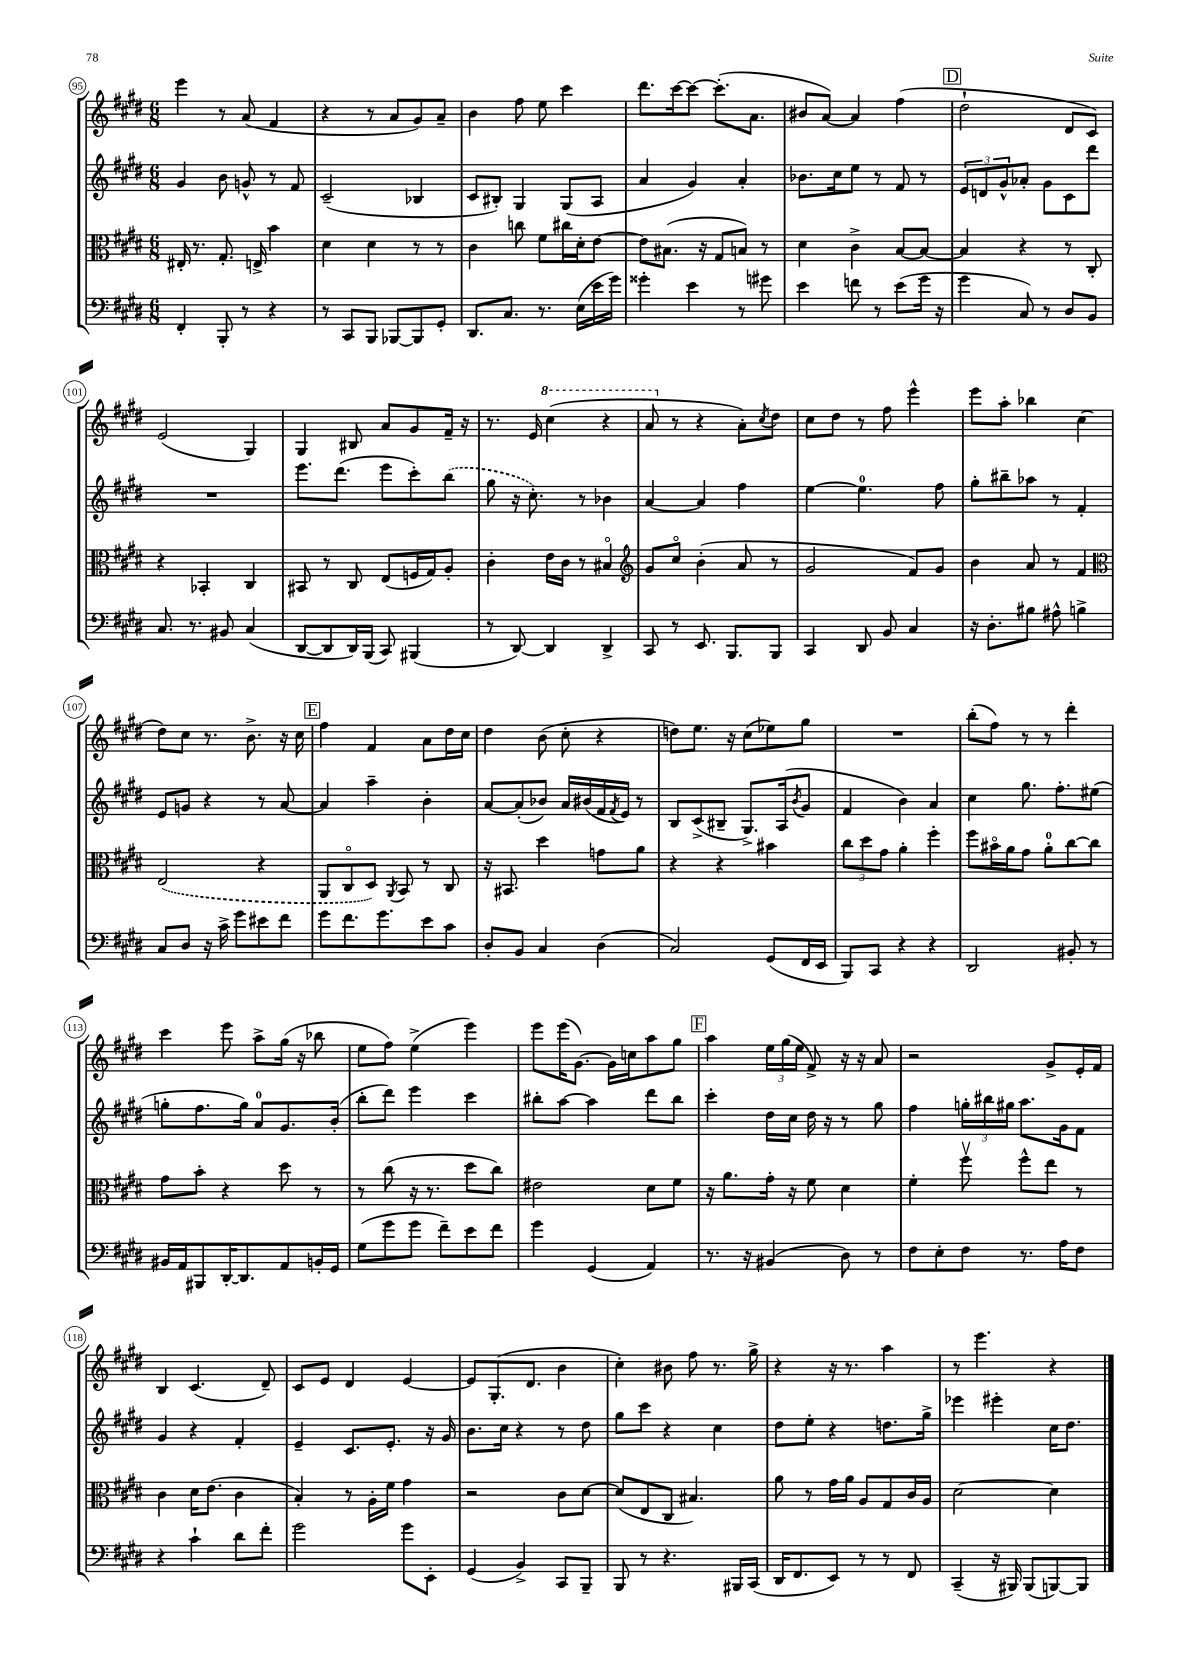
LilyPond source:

<<
\new StaffGroup <<
\new Staff = "s0" {
    \clef treble \key e \major \numericTimeSignature \time 6/8
    e'''4 r8 a'8( fis'4 |
    r4 r8 a'8 gis'8) a'8-- |
    b'4 fis''8 e''8 cis'''4 |
    dis'''8. cis'''16~ cis'''8~ cis'''8.-.( a'8. |
    bis'8 a'8~) a'4 fis''4( |
    \mark \markup { \box "D" } dis''2-! dis'8 cis'8) |
    e'2( gis4) |
    gis4 bis8 a'8 gis'8 fis'16-- r16 |
    r8. e'16 \ottava #1 cis'''4( r4 |
    a''8 \ottava #0 r8 r4 a'8-.) \acciaccatura { cis''8 } dis''8 |
    cis''8 dis''8 r8 fis''8 e'''4-^ |
    e'''8 a''8-. bes''4 cis''4( |
    dis''8) cis''8 r8. b'8.-> r16 cis''16 |
    \mark \markup { \box "E" } fis''4 fis'4 a'8 dis''16 cis''16 |
    dis''4 b'8( cis''8-. r4 |
    d''8) e''8. r16 cis''8( ees''8) gis''8 |
    R2. |
    b''8-.( fis''8) r8 r8 dis'''4-. |
    cis'''4 e'''8 a''8-> gis''16( r16 bes''8 |
    e''8 fis''8) e''4->( e'''4) |
    e'''8 e'''16( gis'8.~) gis'16 c''16 a''8 gis''8 |
    \mark \markup { \box "F" } a''4 \tuplet 3/2 { e''16 gis''16( e''16 } fis'8->) r16 r16 a'8 |
    r2 gis'8-> e'16-. fis'16 |
    b4 cis'4.( dis'8--) |
    cis'8 e'8 dis'4 e'4~ |
    e'8 gis8.-.( dis'8. b'4 |
    cis''4-.) bis'8 fis''8 r8. gis''16-> |
    r4 r16 r8. a''4 |
    r8 e'''4. r4 \bar "|." |
}
\new Staff = "s1" {
    \clef treble \key e \major \numericTimeSignature \time 6/8
    gis'4 b'8 g'8-^ r8 fis'8 |
    cis'2--( bes4 |
    cis'8 bis8-.) gis4 gis8( a8 |
    a'4 gis'4) a'4-. |
    bes'8. cis''16 e''8 r8 fis'8 r8 |
    \mark \markup { \box "D" } \tuplet 3/2 { e'8 d'8 gis'8-^ } aes'8-. gis'8 cis'8 dis'''8 |
    R2. |
    e'''8. dis'''8.( e'''8 cis'''8-.) \once \slurDashed b''8( |
    gis''8 r16 cis''8.-.) r8 bes'4 |
    a'4~ a'4 fis''4 |
    e''4~ e''4.-0 fis''8 |
    gis''8-. bis''8-- aes''8 r8 fis'4-. |
    e'8 g'8 r4 r8 a'8~ |
    \mark \markup { \box "E" } a'4 a''4-- b'4-. |
    a'8~ a'8-.( bes'8) a'16 bis'16( fis'16 \acciaccatura { fis'8 } e'16) r8 |
    b8 cis'8->( bis8-- gis8.->) a16( \acciaccatura { b'8 } gis'8 |
    fis'4 b'4) a'4 |
    cis''4 gis''8. fis''8.-. eis''8( |
    g''8-. fis''8. g''16) a'8-0 gis'8. b'16-.( |
    b''8-. dis'''8) e'''4 cis'''4 |
    bis''8-. a''8~ a''4 dis'''8 bis''8 |
    \mark \markup { \box "F" } cis'''4-. dis''16 cis''16 dis''16 r16 r8 gis''8 |
    fis''4 \tuplet 3/2 { g''16-. bis''16 gis''16 } a''8. gis'16 fis'8 |
    gis'4 r4 fis'4-. |
    e'4-- cis'8. e'8.-. r16 gis'16 |
    b'8. cis''16 r4 r8 dis''8 |
    gis''8 cis'''8 r4 cis''4 |
    dis''8 e''8-. r4 d''8. gis''16-> |
    ees'''4 eis'''4-. cis''16 dis''8. \bar "|." |
}
\new Staff = "s2" {
    \clef alto \key e \major \numericTimeSignature \time 6/8
    eis16-. r8. gis8.-. e16-> b'4 |
    dis'4 dis'4 r8 r8 |
    cis'4 c''8 fis'8 cis''16 dis'16-. e'8~ |
    e'8 bis8.( r16 gis8 b8) r8 |
    dis'4 cis'4-> b8~ b8~ |
    \mark \markup { \box "D" } b4 r4 r8 cis8-. |
    r4 bes,4-. cis4 |
    bis,8 r8 cis8 e8( f16 gis16) a8-. |
    cis'4-. e'16 cis'16 r8 bis4\flageolet |
    \clef treble gis'8 cis''8\flageolet b'4-.( a'8 r8 |
    gis'2 fis'8) gis'8 |
    b'4 a'8 r8 fis'4 |
    \clef alto \once \slurDashed e2( r4 |
    \mark \markup { \box "E" } a,8 cis8\flageolet dis8) \acciaccatura { a,8 } b,8 r8 cis8 |
    r16 bis,8. dis''4 g'8 a'8 |
    r4 r4 bis'4 |
    \tuplet 3/2 { cis''8 dis''8 gis'8 } a'4-. fis''4-. |
    fis''8 bis'16\flageolet a'16 gis'8 a'8-0-. cis''8~ cis''8 |
    gis'8 b'8-. r4 dis''8 r8 |
    r8 cis''8( r16 r8. dis''8 cis''8) |
    eis'2 dis'8 fis'8 |
    \mark \markup { \box "F" } r16 a'8. gis'16-. r16 fis'8 dis'4 |
    fis'4-. fis''8\upbow fis''8-^ e''8 r8 |
    cis'4 dis'16 e'8.( cis'4 |
    b4-.) r8 a16-. fis'16 gis'4 |
    r2 cis'8 dis'8~ |
    dis'8( e8 cis8 bis4.) |
    a'8 r8 gis'16 a'16 a8 gis8 cis'16 a16 |
    dis'2~ dis'4 \bar "|." |
}
\new Staff = "s3" {
    \clef bass \key e \major \numericTimeSignature \time 6/8
    fis,4-. b,,8-. r8 r4 |
    r8 cis,8 b,,8 bes,,8~ bes,,8 gis,8-. |
    dis,8. cis8. r8. e16( e'16 gis'16) |
    gisis'4-. e'4 r8 gis'8 |
    e'4 f'8 r8 e'8( gis'16 r16 |
    \mark \markup { \box "D" } gis'4 cis8) r8 dis8 b,8 |
    cis8. r8. bis,8 cis4( |
    dis,8~ dis,8 dis,16) b,,16( cis,8) bis,,4( |
    r8 dis,8~) dis,4 dis,4-> |
    cis,8 r8 e,8. b,,8. b,,8 |
    cis,4 dis,8 b,8 cis4 |
    r16 dis8.-. bis8 ais8-^ b4-> |
    cis8 dis8 r16 cis'16-> gis'8 eis'8 fis'8 |
    \mark \markup { \box "E" } gis'8 fis'8. gis'8. e'8 cis'8 |
    dis8-. b,8 cis4 dis4( |
    cis2) gis,8( fis,16 e,16 |
    b,,8) cis,8 r4 r4 |
    dis,2 bis,8-. r8 |
    bis,16 a,16 bis,,8 dis,16~-. dis,8. a,8 b,16-. gis,16 |
    gis8( gis'8 gis'8 fis'8--) e'8 fis'8 |
    gis'4 gis,4( a,4) |
    \mark \markup { \box "F" } r8. r16 bis,4( dis8) r8 |
    fis8 e8-. fis8 r8. a16 fis8 |
    r4 cis'4-! dis'8 fis'8-. |
    gis'2 gis'8 e,8-. |
    gis,4( b,4->) cis,8 b,,8-- |
    b,,8 r8 r4. bis,,16 cis,16( |
    dis,16 fis,8. e,8) r8 r8 fis,8 |
    cis,4--( r16 bis,,16) bis,,8( b,,8~) b,,8 \bar "|." |
}
>>
>>
\layout { \context { \Score currentBarNumber = #95 \override BarNumber.stencil = #(make-stencil-circler 0.1 0.3 ly:text-interface::print) } }
